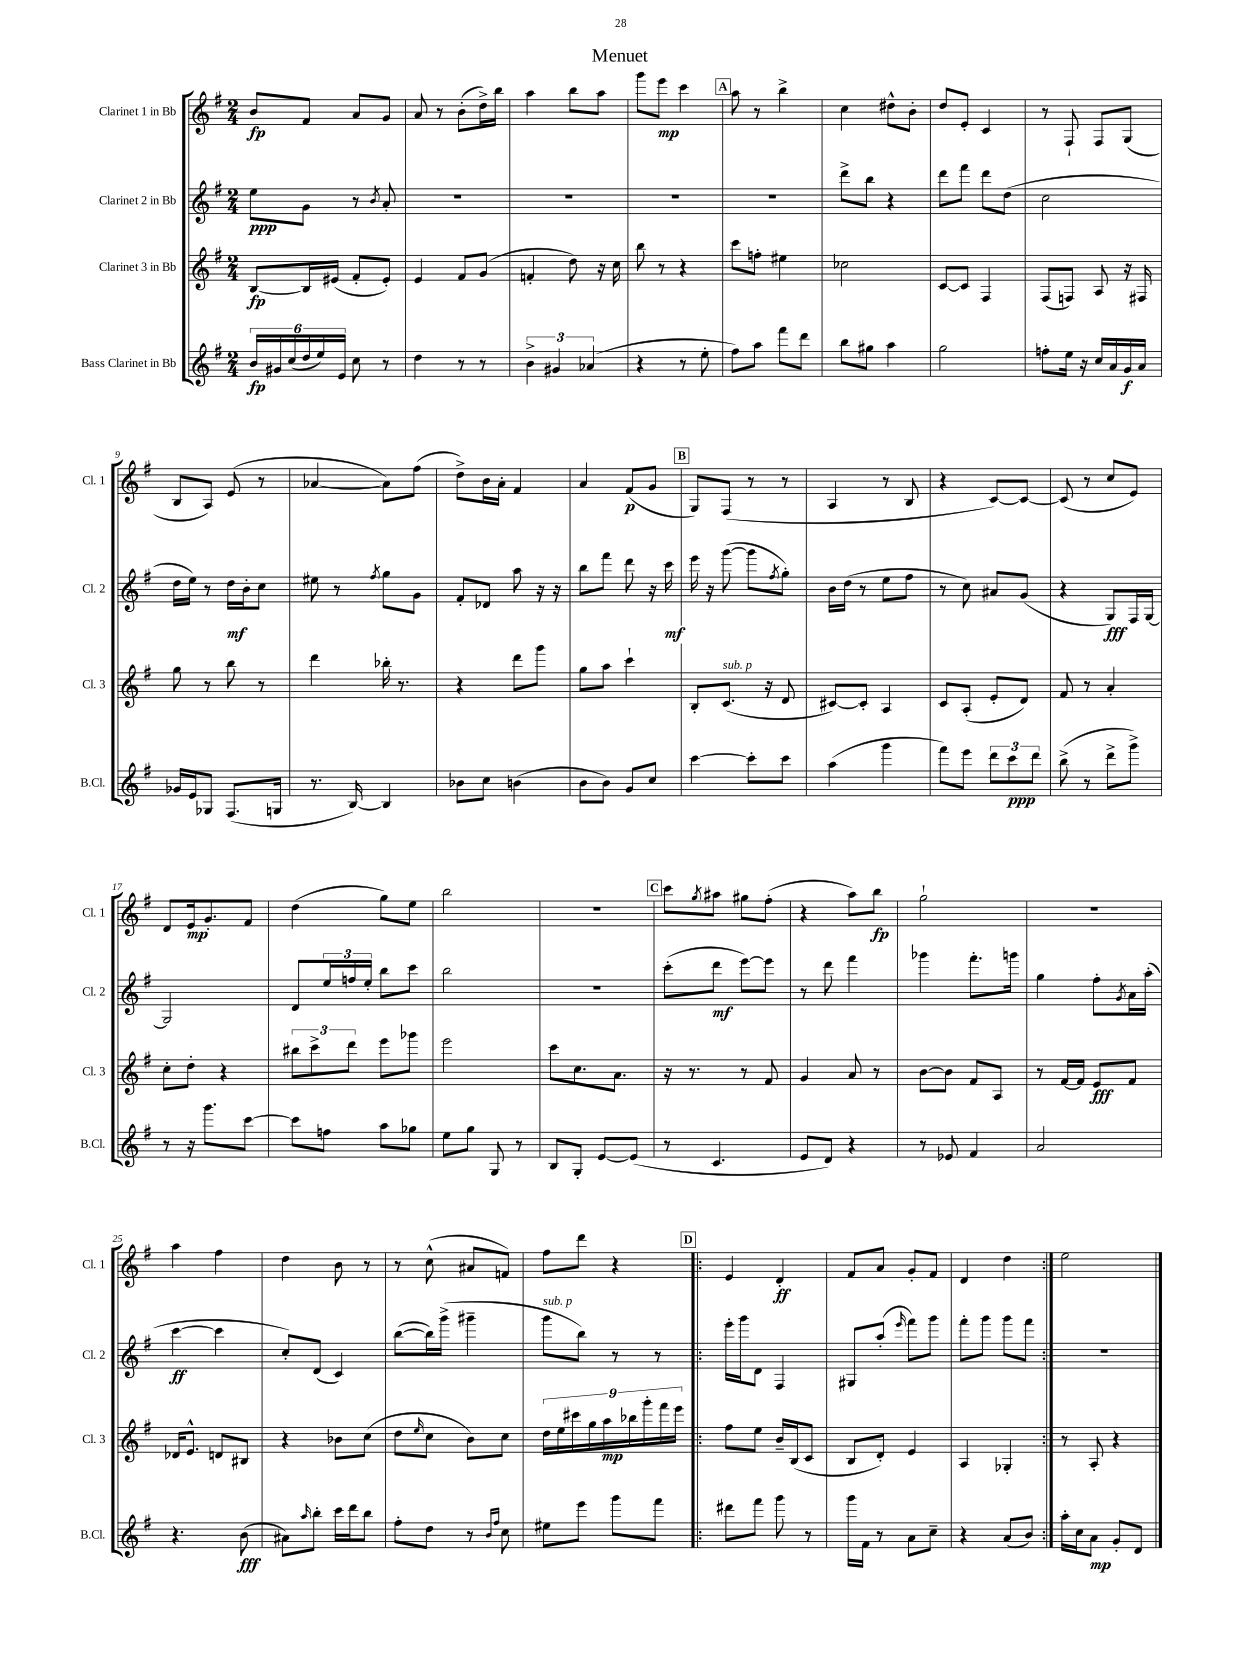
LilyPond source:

\header { title = "Menuet" }
<<
\new StaffGroup <<
\new Staff = "s0" \with { instrumentName = "Clarinet 1 in Bb" shortInstrumentName = "Cl. 1" } {
    \clef treble \key g \major \numericTimeSignature \time 2/4
    b'8\fp fis'8 a'8 g'8 |
    a'8 r8 b'8-.( d''16->) b''16 |
    a''4 b''8 a''8 |
    g'''8 e'''8\mp c'''4 |
    \mark \markup { \box "A" } a''8 r8 b''4-> |
    c''4 dis''8-^ b'8-. |
    d''8 e'8-. c'4 |
    r8 fis8-! fis8 g8( |
    b8 a8) e'8( r8 |
    aes'4~ aes'8) fis''8( |
    d''8->) b'16 a'16-. fis'4 |
    a'4 fis'8\p( g'8 |
    \mark \markup { \box "B" } g8) fis8( r8 r8 |
    a4 r8 b8 |
    r4 c'8~) c'8~ |
    c'8( r8 c''8 e'8) |
    d'8 e'16\mp g'8.-. fis'8 |
    d''4( g''8) e''8 |
    b''2 |
    R2 |
    \mark \markup { \box "C" } c'''8 \acciaccatura { g''8 } ais''8 gis''8 fis''8-.( |
    r4 a''8) b''8\fp |
    g''2-! |
    R2 |
    a''4 fis''4 |
    d''4 b'8 r8 |
    r8 c''8-^( ais'8 f'8) |
    fis''8 d'''8 r4 |
    \repeat volta 2 { \mark \markup { \box "D" } e'4 d'4-.\ff |
    fis'8 a'8 g'8-. fis'8 |
    d'4 d''4 | }
    e''2 \bar "|." |
}
\new Staff = "s1" \with { instrumentName = "Clarinet 2 in Bb" shortInstrumentName = "Cl. 2" } {
    \clef treble \key g \major \numericTimeSignature \time 2/4
    e''8\ppp g'8 r8 \acciaccatura { b'8 } a'8-. |
    R2 |
    R2 |
    R2 |
    \mark \markup { \box "A" } R2 |
    d'''8-> b''8 r4 |
    d'''8 fis'''8 d'''8 d''8( |
    c''2 |
    d''16 e''16) r8 d''16\mf b'16-. c''8 |
    eis''8 r8 \acciaccatura { fis''8 } g''8 g'8 |
    fis'8-. des'8 a''8 r16 r16 |
    b''8 fis'''8 d'''8 r16 c'''16\mf |
    \mark \markup { \box "B" } e'''16 r16 g'''8~( g'''8 \acciaccatura { fis''8 } g''8-.) |
    b'16 d''16( r8 e''8 fis''8 |
    r8 c''8) ais'8 g'8( |
    r4 g8\fff) fis16 g16~ |
    g2 |
    d'8 \tuplet 3/2 { e''16 f''16 e''16-. } b''8 c'''8 |
    b''2 |
    R2 |
    \mark \markup { \box "C" } c'''8-.( d'''8\mf e'''8~) e'''8 |
    r8 d'''8 fis'''4 |
    ges'''4 fis'''8.-. g'''16 |
    g''4 fis''8-. \acciaccatura { g'8 } a'16 a''16-.( |
    c'''4~\ff c'''4 |
    c''8-.) d'8( c'4) |
    b''8~( b''16) g'''16->( gis'''4-- |
    g'''8^\markup { \italic "sub. p" } b''8) r8 r8 |
    \repeat volta 2 { \mark \markup { \box "D" } e'''16-. g'''16 d'8 fis4 |
    gis8 a''8-.( \grace { e'''16 } fis'''8) g'''8 |
    fis'''8-. g'''8 g'''8 fis'''8 | }
    R2 \bar "|." |
}
\new Staff = "s2" \with { instrumentName = "Clarinet 3 in Bb" shortInstrumentName = "Cl. 3" } {
    \clef treble \key g \major \numericTimeSignature \time 2/4
    b8~\fp b16 eis'16( fis'8-. eis'8-.) |
    e'4 fis'8 g'8( |
    f'4-. d''8) r16 c''16 |
    b''8 r8 r4 |
    \mark \markup { \box "A" } c'''8 f''8-. eis''4 |
    ces''2 |
    c'8~ c'8 fis4 |
    fis8( f8) a8 r16 fis16 |
    g''8 r8 b''8 r8 |
    d'''4 bes''16-. r8. |
    r4 d'''8 g'''8 |
    g''8 a''8 c'''4-! |
    \mark \markup { \box "B" } b8-. c'8.^\markup { \italic "sub. p" }( r16 d'8 |
    cis'8~) cis'8-. a4 |
    c'8 a8-.( e'8-. d'8) |
    fis'8 r8 a'4-. |
    c''8-. d''8-. r4 |
    \tuplet 3/2 { bis''8 c'''8-> d'''8 } e'''8 ges'''8 |
    e'''2 |
    c'''8 c''8. a'8. |
    \mark \markup { \box "C" } r16 r8. r8 fis'8 |
    g'4 a'8 r8 |
    b'8~ b'8 fis'8 a8 |
    r8 fis'16~ fis'16 e'8\fff fis'8 |
    des'16 e'8.-^ d'8 bis8 |
    r4 bes'8 c''8( |
    d''8 \grace { e''16 } c''8 b'8) c''8 |
    \tuplet 9/8 { d''16 e''16 cis'''16 g''16 a''16\mp bes''16 g'''16-. fis'''16 e'''16 } |
    \repeat volta 2 { \mark \markup { \box "D" } fis''8 e''8 b'16-- b16( c'8 |
    b8 d'8-.) e'4 |
    a4 ges4-. | }
    r8 a8-. r4 \bar "|." |
}
\new Staff = "s3" \with { instrumentName = "Bass Clarinet in Bb" shortInstrumentName = "B.Cl." } {
    \clef treble \key g \major \numericTimeSignature \time 2/4
    \tuplet 6/4 { b'16\fp gis'16 c''16( d''16 e''16) e'16 } c''8 r8 |
    d''4 r8 r8 |
    \tuplet 3/2 { b'4-> gis'4 aes'4( } |
    r4 r8 e''8-. |
    \mark \markup { \box "A" } fis''8) a''8 fis'''8 d'''8 |
    b''8 gis''8 a''4 |
    g''2 |
    f''8-. e''16 r16 c''16 a'16 g'16\f a'16 |
    ges'16 e'16 ges8 fis8.( g16 |
    r8. b16~) b4 |
    bes'8 c''8 b'4( |
    b'8 b'8) g'8 c''8 |
    \mark \markup { \box "B" } c'''4~ c'''8-. c'''8 |
    a''4( g'''4 |
    fis'''8) e'''8 \tuplet 3/2 { d'''8 c'''8\ppp d'''8 } |
    b''8->( r8 d'''8-> g'''8->) |
    r8 r16 g'''8. c'''8~ |
    c'''8 f''8 a''8 ges''8 |
    e''8 g''8 g8 r8 |
    b8 g8-. e'8~ e'8( |
    \mark \markup { \box "C" } r8 c'4. |
    e'8 d'8) r4 |
    r8 ees'8 fis'4 |
    a'2 |
    r4. b'8\fff( |
    ais'8) \grace { a''16 } b''8-. c'''16 d'''16 b''8 |
    fis''8-. d''8 r8 \grace { b'16 fis''16 } c''8 |
    eis''8 e'''8 g'''8 fis'''8 |
    \repeat volta 2 { \mark \markup { \box "D" } dis'''8 fis'''8 g'''8 r8 |
    g'''16 fis'16 r8 a'8 c''8-- |
    r4 a'8( b'8) | }
    a''16-. c''16 a'8\mp g'8-. d'8 \bar "|." |
}
>>
>>
